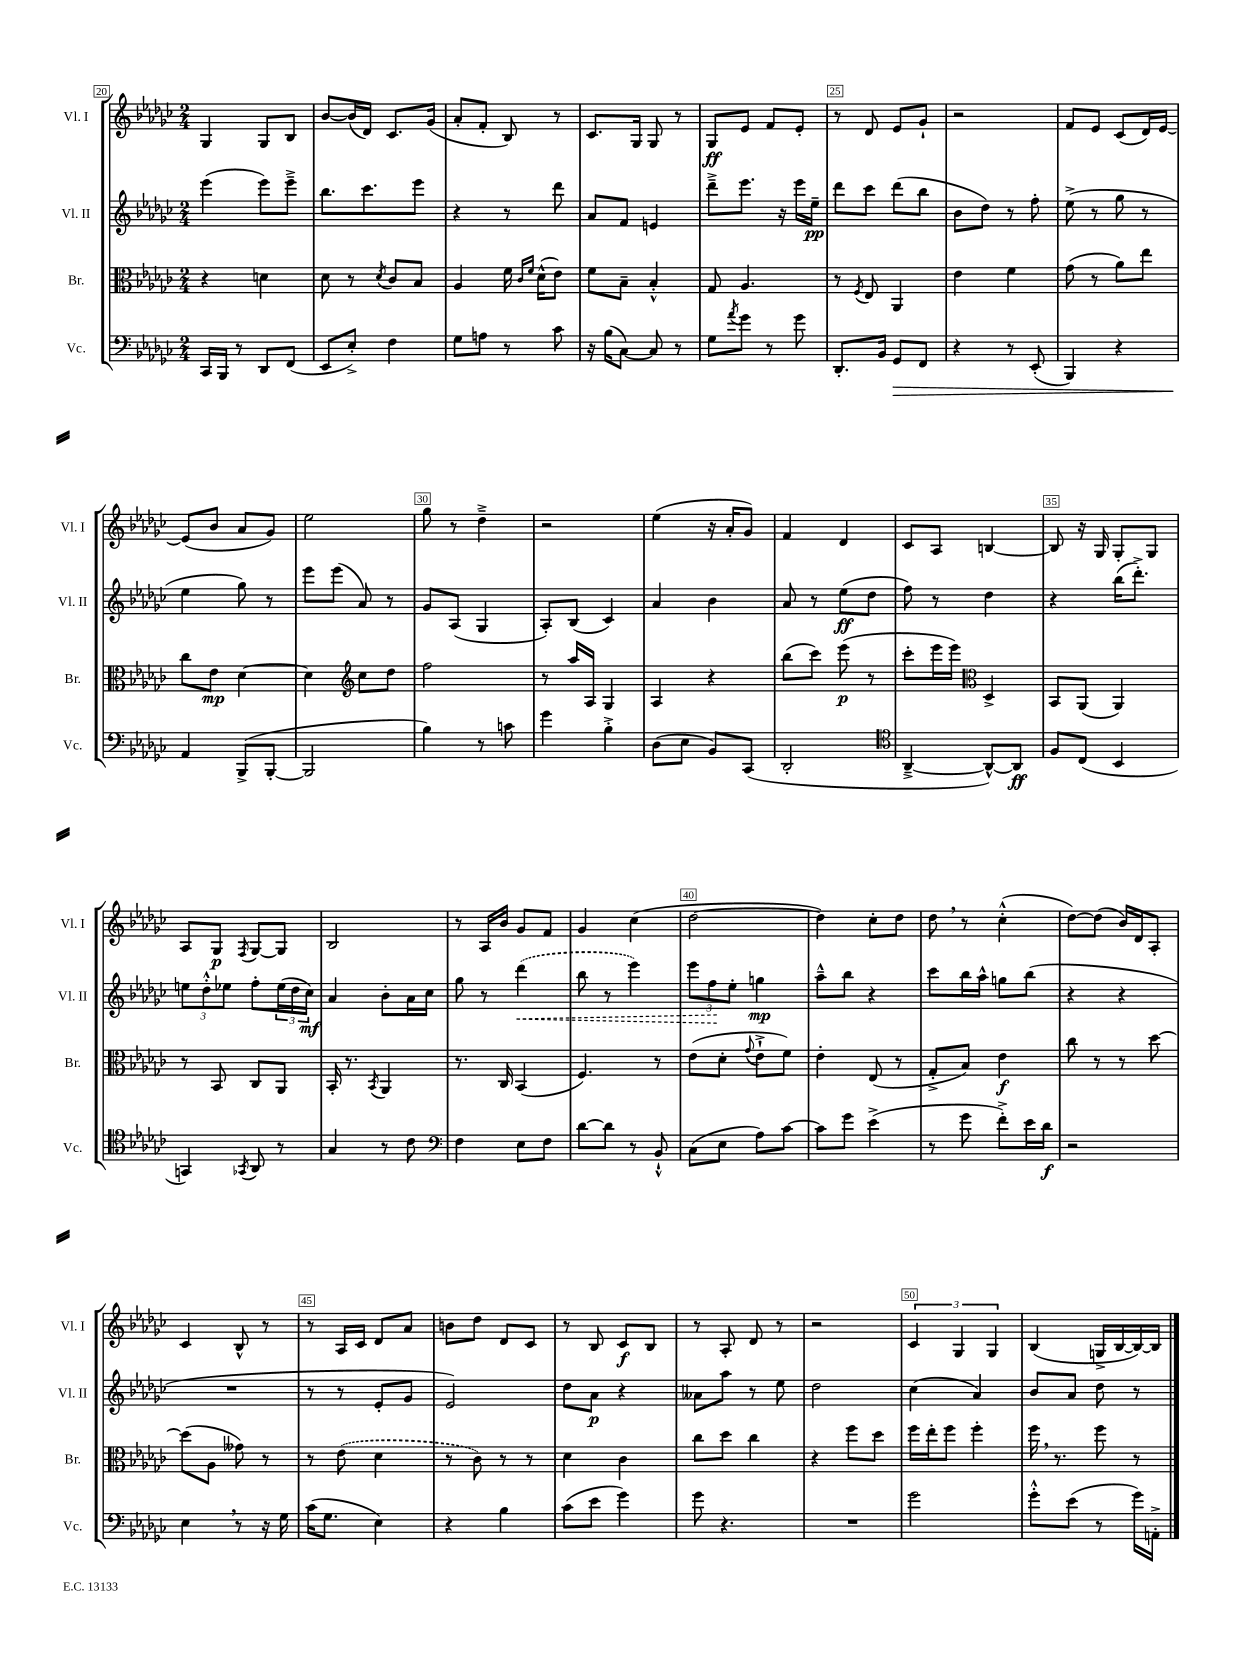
<<
\new StaffGroup <<
\new Staff = "s0" \with { instrumentName = "Vl. I" shortInstrumentName = "Vl. I" } {
    \clef treble \key ges \major \numericTimeSignature \time 2/4
    ges4 ges8 bes8 |
    bes'8~ bes'16( des'16) ces'8. ges'16( |
    aes'8-. f'8-. bes8) r8 |
    ces'8. ges16 ges8 r8 |
    ges8\ff ees'8 f'8 ees'8-. |
    r8 des'8 ees'8 ges'8-! |
    r2 |
    f'8 ees'8 ces'8( des'16) ees'16~ |
    ees'8( bes'8 aes'8 ges'8) |
    ees''2 |
    ges''8 r8 des''4---> |
    r2 |
    ees''4( r16 aes'16-. ges'8) |
    f'4 des'4 |
    ces'8 aes8 b4~ |
    b8 r16 ges16 ges8-. ges8 |
    aes8 ges8\p \acciaccatura { f8 } ges8~ ges8 |
    bes2 |
    r8 aes16 bes'16 ges'8 f'8 |
    ges'4 ces''4( |
    des''2~ |
    des''4) ces''8-. des''8 |
    des''8 \breathe r8 ces''4-.-^( |
    des''8~) des''8( bes'16) des'16 aes8-. |
    ces'4 bes8-^ r8 |
    r8 aes16 ces'16 des'8 aes'8 |
    b'8 des''8 des'8 ces'8 |
    r8 bes8 ces'8\f bes8 |
    r8 aes8-. des'8 r8 |
    r2 |
    \tuplet 3/2 { ces'4 ges4 ges4 } |
    bes4( g16-> bes16~ bes16~) bes16 \bar "|." |
}
\new Staff = "s1" \with { instrumentName = "Vl. II" shortInstrumentName = "Vl. II" } {
    \clef treble \key ges \major \numericTimeSignature \time 2/4
    ees'''4( ees'''8) ees'''8---> |
    bes''8. ces'''8. ees'''8 |
    r4 r8 des'''8 |
    aes'8 f'8 e'4 |
    des'''8---> ees'''8. r16 ees'''16 ees''16--\pp |
    des'''8 ces'''8 des'''8( bes''8 |
    bes'8 des''8) r8 f''8-. |
    ees''8->( r8 ges''8 r8 |
    ees''4 ges''8) r8 |
    ees'''8 ees'''8( aes'8) r8 |
    ges'8 aes8( ges4 |
    aes8-.) bes8( ces'4) |
    aes'4 bes'4 |
    aes'8 r8 ees''8\ff( des''8 |
    f''8) r8 des''4 |
    r4 bes''16( des'''8.-.->) |
    \tuplet 3/2 { e''8 des''8-.-^ ees''8 } f''8-. \tuplet 3/2 { ees''16( des''16 ces''16\mf) } |
    aes'4 bes'8-. aes'16 ces''16 |
    ges''8 r8 \once \override Hairpin.style = #'dashed-line \once \slurDashed des'''4\<( |
    bes''8 r8 ees'''4) |
    \tuplet 3/2 { ees'''8 f''8\! ees''8-. } g''4\mp |
    aes''8---^ bes''8 r4 |
    ces'''8 bes''16 aes''16-^ g''8 bes''8( |
    r4 r4 |
    R2 |
    r8 r8 ees'8-. ges'8 |
    ees'2) |
    des''8 aes'8\p r4 |
    aeses'8 aes''8 r8 ees''8 |
    des''2 |
    ces''4( aes'4) |
    bes'8 aes'8 des''8 r8 \bar "|." |
}
\new Staff = "s2" \with { instrumentName = "Br." shortInstrumentName = "Br." } {
    \clef alto \key ges \major \numericTimeSignature \time 2/4
    r4 d'4 |
    des'8 r8 \acciaccatura { des'8 } ces'8 bes8 |
    aes4 f'16 \grace { ces'16 f'16 } des'16-^( ees'8) |
    f'8 bes8-- bes4-.-^ |
    ges8 aes4. |
    r8 \acciaccatura { f8 } ees8 aes,4 |
    ees'4 f'4 |
    ges'8( r8 aes'8) ees''8 |
    ces''8 ees'8\mp des'4~ |
    des'4 \clef treble ces''8 des''8 |
    f''2 |
    r8 aes''16 aes16 ges4 |
    aes4 r4 |
    bes''8( ces'''8) ees'''8\p( r8 |
    ces'''8-. ees'''16 ees'''16) \clef alto des4-> |
    bes,8 aes,8( aes,4) |
    r8 bes,8 ces8 aes,8 |
    bes,16-. r8. \acciaccatura { bes,8 } aes,4 |
    r8. ces16 bes,4( |
    f4.) r8 |
    ees'8( des'8-. \appoggiatura { ges'8 } ees'8-!-> f'8) |
    ees'4-. ees8( r8 |
    ges8-.-> bes8) ees'4\f |
    ces''8 r8 r8 des''8~ |
    des''8( aes8 geses'8) r8 |
    r8 \once \slurDashed ees'8( des'4 |
    r8 ces'8) r8 r8 |
    des'4 ces'4 |
    ces''8 des''8 ces''4 |
    r4 f''8 des''8 |
    f''16 ees''16-. f''8 f''4-. |
    f''16 \breathe r8. f''8 r8 \bar "|." |
}
\new Staff = "s3" \with { instrumentName = "Vc." shortInstrumentName = "Vc." } {
    \clef bass \key ges \major \numericTimeSignature \time 2/4
    ces,16 bes,,16 r8 des,8 f,8( |
    ees,8 ees8-.->) f4 |
    ges8 a8 r8 ces'8 |
    r16 bes16( ces8~) ces8 r8 |
    ges8 \acciaccatura { aes'8 } ges'8 r8 ges'8 |
    des,8.-. bes,16 ges,8\> f,8 |
    r4 r8 ees,8-.( |
    bes,,4) r4 |
    aes,4\! bes,,8->( bes,,8~-. |
    bes,,2 |
    bes4) r8 c'8 |
    ges'4 bes4-.-> |
    des8( ees8 bes,8) ces,8( |
    des,2-. |
    \clef tenor aes,4~---> aes,8~-^) aes,8\ff |
    f8 ces8( bes,4 |
    g,4) \acciaccatura { ges,8 } aes,8 r8 |
    ges4 r8 ces'8 |
    \clef bass f4 ees8 f8 |
    des'8~ des'8 r8 bes,8-!-^ |
    ces8( ees8 aes8) ces'8~ |
    ces'8 ges'8 ees'4->( |
    r8 ges'8 f'8-.->) ees'16 des'16\f |
    r2 |
    ees4 \breathe r8 r16 ges16 |
    ces'16( ges8. ees4) |
    r4 bes4 |
    ces'8( ees'8 ges'4) |
    ges'8 r4. |
    R2 |
    ges'2 |
    ges'8-.-^ ees'8( r8 ges'16) a,16-.-> \bar "|." |
}
>>
>>
\layout { \context { \Score currentBarNumber = #20 \override BarNumber.break-visibility = ##(#f #t #t) barNumberVisibility = #(every-nth-bar-number-visible 5) \override BarNumber.stencil = #(make-stencil-boxer 0.1 0.3 ly:text-interface::print) } }
